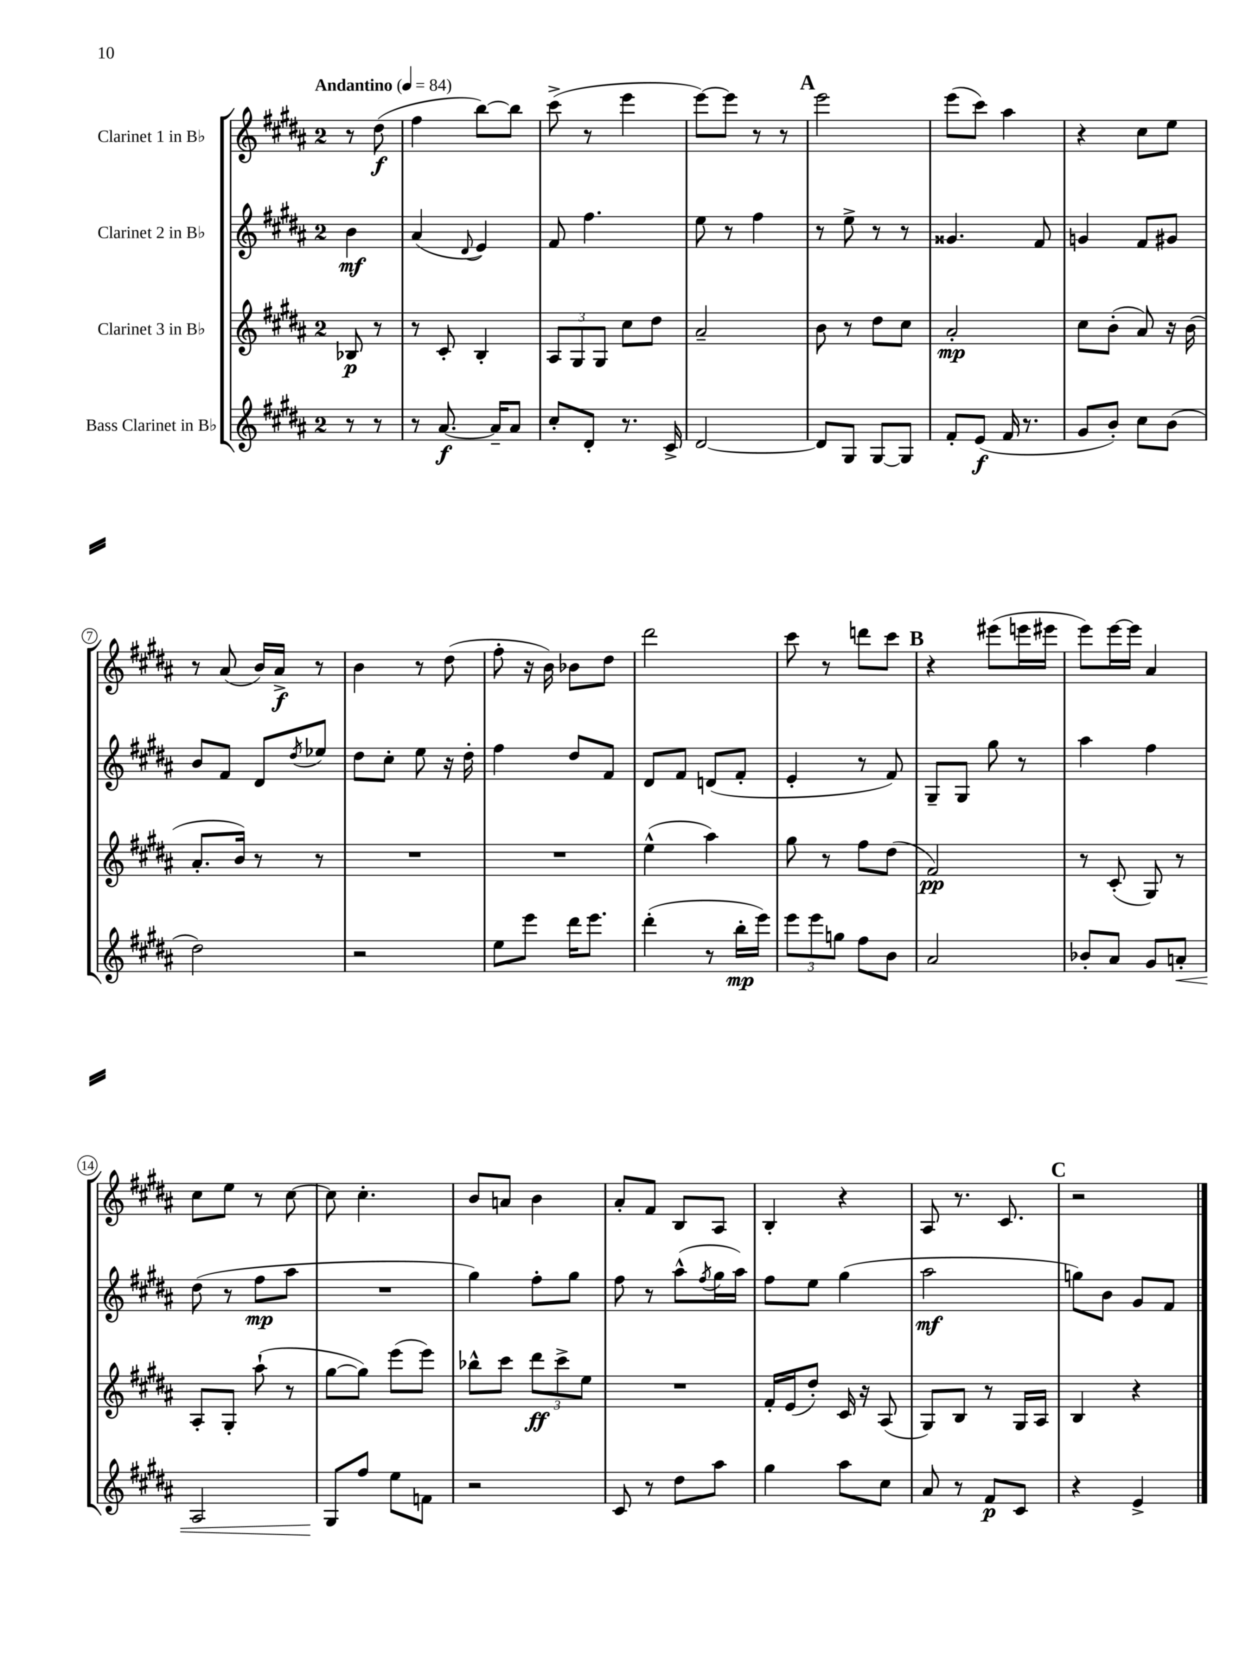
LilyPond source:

<<
\new StaffGroup <<
\new Staff = "s0" \with { instrumentName = "Clarinet 1 in Bb" } {
    \clef treble \key b \major \once \override Staff.TimeSignature.style = #'single-digit \time 2/4 \partial 4 \tempo "Andantino" 4 = 84
    r8 dis''8\f( |
    fis''4 b''8~) b''8 |
    cis'''8->( r8 e'''4 |
    e'''8~) e'''8 r8 r8 |
    \mark \markup { \bold "A" } e'''2 |
    e'''8( cis'''8) ais''4 |
    r4 cis''8 e''8 |
    r8 ais'8( b'16) ais'16->\f r8 |
    b'4 r8 dis''8( |
    fis''8-. r16 b'16) bes'8 dis''8 |
    dis'''2 |
    cis'''8 r8 d'''8 cis'''8 |
    \mark \markup { \bold "B" } r4 eis'''8( e'''16 eis'''16 |
    e'''8) e'''16~ e'''16 ais'4 |
    cis''8 e''8 r8 cis''8~ |
    cis''8 cis''4.-. |
    b'8 a'8 b'4 |
    ais'8-. fis'8 b8 ais8 |
    b4-. r4 |
    ais8 r8. cis'8. |
    \mark \markup { \bold "C" } r2 \bar "|." |
}
\new Staff = "s1" \with { instrumentName = "Clarinet 2 in Bb" } {
    \clef treble \key b \major \once \override Staff.TimeSignature.style = #'single-digit \time 2/4 \partial 4
    b'4\mf |
    ais'4( \appoggiatura { dis'8 } e'4) |
    fis'8 fis''4. |
    e''8 r8 fis''4 |
    \mark \markup { \bold "A" } r8 e''8-> r8 r8 |
    gisis'4. fis'8 |
    g'4 fis'8 gis'8 |
    b'8 fis'8 dis'8 \acciaccatura { dis''8 } ees''8 |
    dis''8 cis''8-. e''8 r16 dis''16-. |
    fis''4 dis''8 fis'8 |
    dis'8 fis'8 d'8( fis'8-. |
    e'4-. r8 fis'8) |
    \mark \markup { \bold "B" } gis8-- gis8 gis''8 r8 |
    ais''4 fis''4 |
    dis''8( r8 fis''8\mp ais''8 |
    R2 |
    gis''4) fis''8-. gis''8 |
    fis''8 r8 ais''8-^( \acciaccatura { fis''8 } gis''16 ais''16) |
    fis''8 e''8 gis''4( |
    ais''2\mf |
    \mark \markup { \bold "C" } g''8) b'8 gis'8 fis'8 \bar "|." |
}
\new Staff = "s2" \with { instrumentName = "Clarinet 3 in Bb" } {
    \clef treble \key b \major \once \override Staff.TimeSignature.style = #'single-digit \time 2/4 \partial 4
    bes8\p r8 |
    r8 cis'8-. b4-. |
    \tuplet 3/2 { ais8 gis8 gis8 } cis''8 dis''8 |
    ais'2-- |
    \mark \markup { \bold "A" } b'8 r8 dis''8 cis''8 |
    ais'2-.\mp |
    cis''8 b'8-.( ais'8) r16 b'16( |
    ais'8.-. b'16) r8 r8 |
    R2 |
    R2 |
    e''4-^( ais''4) |
    gis''8 r8 fis''8 dis''8( |
    \mark \markup { \bold "B" } fis'2\pp) |
    r8 cis'8-.( gis8) r8 |
    ais8-. gis8-. ais''8-!( r8 |
    gis''8~ gis''8) e'''8( e'''8) |
    bes''8-^ cis'''8 \tuplet 3/2 { dis'''8\ff cis'''8-> e''8 } |
    R2 |
    fis'16-. e'16( dis''8-.) cis'16 r16 ais8( |
    gis8) b8 r8 gis16 ais16 |
    \mark \markup { \bold "C" } b4 r4 \bar "|." |
}
\new Staff = "s3" \with { instrumentName = "Bass Clarinet in Bb" } {
    \clef treble \key b \major \once \override Staff.TimeSignature.style = #'single-digit \time 2/4 \partial 4
    r8 r8 |
    r8 ais'8.~\f ais'16-- ais'8 |
    cis''8-. dis'8-. r8. cis'16-> |
    dis'2~ |
    \mark \markup { \bold "A" } dis'8 gis8 gis8~ gis8 |
    fis'8-. e'8\f( fis'16 r8. |
    gis'8 b'8-.) cis''8 b'8( |
    dis''2) |
    r2 |
    e''8 e'''8 dis'''16 e'''8. |
    dis'''4-.( r8 b''16-.\mp e'''16) |
    \tuplet 3/2 { e'''8 e'''8 g''8 } fis''8 b'8 |
    \mark \markup { \bold "B" } ais'2 |
    bes'8-. ais'8 gis'8 a'8-.\< |
    ais2 |
    gis8\! fis''8 e''8 f'8 |
    r2 |
    cis'8 r8 dis''8 ais''8 |
    gis''4 ais''8 cis''8 |
    ais'8 r8 fis'8\p cis'8 |
    \mark \markup { \bold "C" } r4 e'4-> \bar "|." |
}
>>
>>
\layout { \context { \Score \override BarNumber.stencil = #(make-stencil-circler 0.1 0.3 ly:text-interface::print) } }
